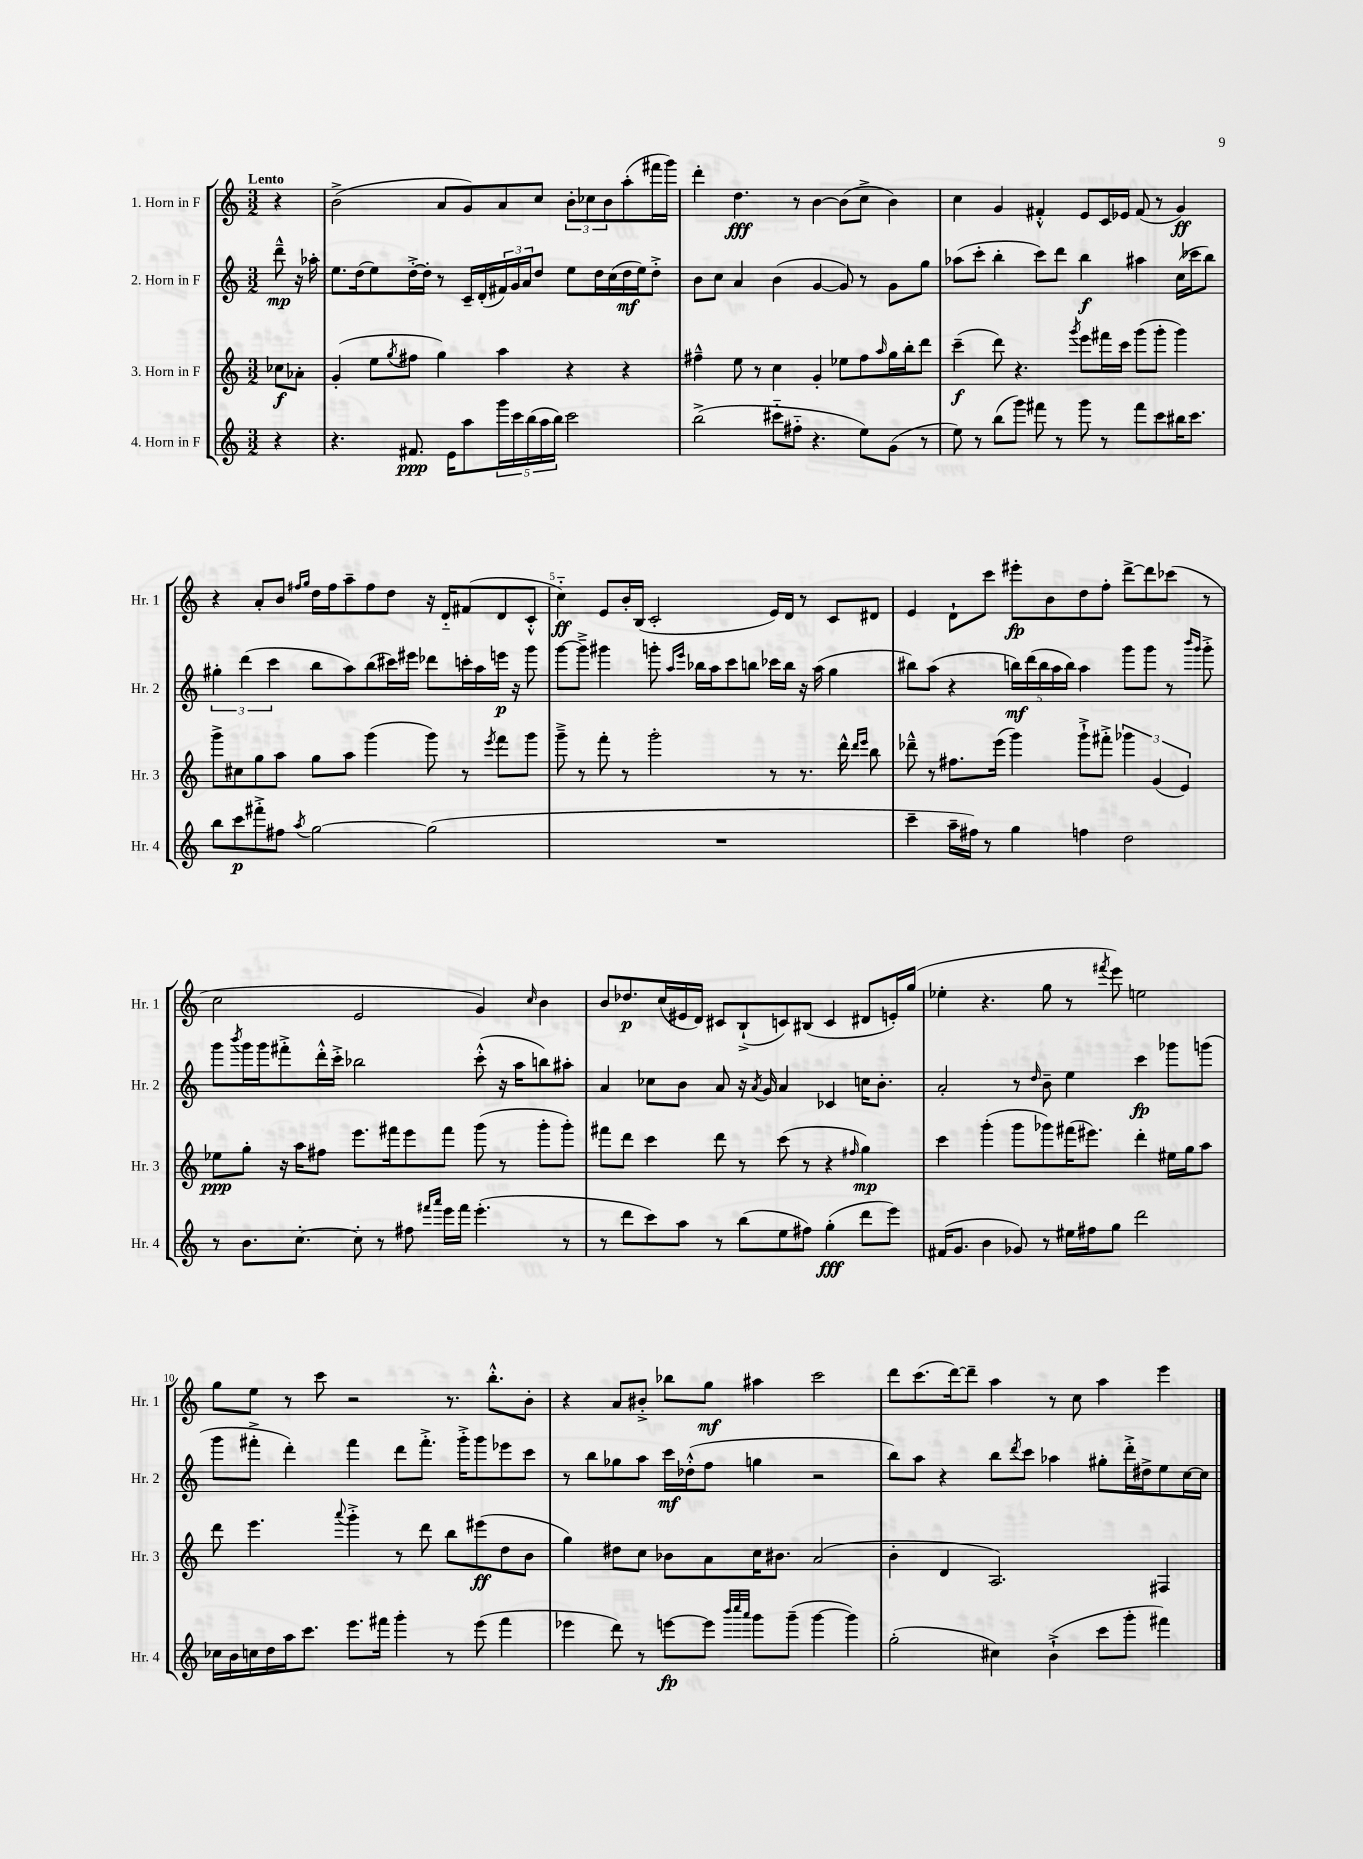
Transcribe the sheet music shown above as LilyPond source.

<<
\new StaffGroup <<
\new Staff = "s0" \with { instrumentName = "1. Horn in F" shortInstrumentName = "Hr. 1" } {
    \clef treble \key c \major \numericTimeSignature \time 3/2 \partial 4 \tempo "Lento"
    r4 |
    b'2->( a'8 g'8) a'8 c''8 \tuplet 3/2 { b'8-. ces''8 b'8 } a''8-.( fis'''16 g'''16) |
    d'''4-. d''4.\fff r8 b'4~ b'8( c''8-> b'4) |
    c''4 g'4 fis'4-.-^ e'8 c'16 ees'16 fis'8( r8 g'4\ff) |
    r4 a'8-. b'8 \grace { fis''16 g''16 } d''16 fis''16 a''8-- fis''8 d''8 r16 d'16-_ fis'8( d'8 c'8-.-^ |
    c''4-_\ff) e'8 b'16-. b16( c'2-. e'16) d'16 r8 c'8 dis'8 |
    e'4 d'8-! c'''8 eis'''8-.\fp b'8 d''8 f''8-. d'''8~-> d'''8 ces'''8( r8 |
    c''2 e'2 g'4) \grace { c''16 } b'4 |
    b'8 des''8.\p c''16( eis'16 d'16) cis'8 b8-!->( c'8) bis8( c'4 dis'8 e'16-.) g''16( |
    ees''4-. r4. g''8 r8 \acciaccatura { fis'''8 } e'''8) e''2 |
    g''8 e''8 r8 c'''8 r2 r8. b''8.-.-^ b'8-. |
    r4 a'8 bis'8-.-> bes''8 g''8\mf ais''4 c'''2 |
    d'''8 c'''8.( d'''16~) d'''8-- a''4 r8 c''8 a''4 e'''4 \bar "|." |
}
\new Staff = "s1" \with { instrumentName = "2. Horn in F" shortInstrumentName = "Hr. 2" } {
    \clef treble \key c \major \numericTimeSignature \time 3/2 \partial 4
    d'''8---^\mp r16 aes''16-. |
    e''8. d''16( e''8) d''16~-.-> d''16-. r8 c'16-- d'16-.( \tuplet 3/2 { fis'16) g'16 a'16 } d''8 e''8 d''16 c''16( d''16\mf e''16) d''8-.-> |
    b'8 c''8 a'4 b'4( g'4~ g'8) r8 g'8 g''8 |
    aes''8( c'''8-. b''4-. c'''8) d'''8 b''4\f ais''4 c''16( ces'''16 b''8) |
    \tuplet 3/2 { gis''4-. d'''4( c'''4 } b''8 a''8) b''8( cis'''16) eis'''16 des'''8 c'''16-. a''16 e'''16\p r16 g'''8 |
    g'''8~ g'''8---> gis'''4 g'''8-. \grace { a''16 e'''16 } bes''16 a''16 c'''8 b''8 ces'''16 b''16 r16 a''16( g''4 |
    bis''8) a''8( r4 \tuplet 5/4 { b''16\mf) d'''16( b''16 a''16 b''16) } a''4 g'''8 g'''8 r8 \grace { b'''16 g'''16 } g'''8-.-> |
    g'''8 \acciaccatura { b'''8 } g'''16 g'''16 fis'''8-.-> d'''16-.-^ c'''16-.-> bes''2 c'''8-.-^( r16 a''16 b''8) ais''8-. |
    a'4 ces''8 b'8 a'8 r16 \acciaccatura { a'8 } g'16 a'4 ces'4 c''16 b'8.-. |
    a'2-. r8 \grace { d''16 } b'8-- e''4 c'''4\fp ges'''8 g'''8( |
    g'''8 fis'''8-.-> d'''4-.) fis'''4 d'''8 fis'''8.-.-> g'''16-.-> g'''8 ees'''8 c'''8 |
    r8 b''8 ges''8 a''8 c'''16\mf des''16-.-^( f''8 g''4 r2 |
    b''8) a''8 r4 b''8 \acciaccatura { d'''8 } c'''8 aes''4 gis''8-. d'''16-.-> dis''16-> e''8 c''16~ c''16 \bar "|." |
}
\new Staff = "s2" \with { instrumentName = "3. Horn in F" shortInstrumentName = "Hr. 3" } {
    \clef treble \key c \major \numericTimeSignature \time 3/2 \partial 4
    ces''8\f aes'8-. |
    g'4-.( e''8 \acciaccatura { g''8 } fis''8 g''4) a''4 r4 r4 |
    fis''4---^ e''8 r8 c''4 g'4-. ees''8 fis''8 \grace { a''16 } g''16 b''16-. d'''8 |
    c'''4--\f( d'''8) r4. \acciaccatura { g'''8 } e'''8 fis'''16 c'''16 g'''8( g'''8-. g'''4) |
    g'''8-> cis''8 g''8 a''8 g''8 a''8 g'''4( g'''8) r8 \acciaccatura { e'''8 } f'''8 g'''8 |
    g'''8---> r8 f'''8-. r8 g'''2-. r8 r8. d'''16-^ \grace { d'''16 e'''16 } b''8 |
    des'''8---^ r8 fis''8. e'''16( g'''4) g'''8-!-> fis'''8-.-> \tuplet 3/2 { ges'''4 g'4( e'4) } |
    ees''8\ppp g''8-. r16 a''16 fis''8 e'''8. fis'''16 e'''8 fis'''8 g'''8( r8 g'''8-. g'''8-.) |
    fis'''8 d'''8 c'''4 d'''8 r8 c'''8( r8 r4 \grace { fis''16 } g''4\mp) |
    c'''4 g'''4-.( g'''8 ges'''8) fis'''16( eis'''8.) d'''4-. eis''16 g''16 a''8 |
    d'''8 e'''4. \appoggiatura { a'''8 } g'''4-.-> r8 d'''8 b''8 eis'''8\ff( d''8 b'8 |
    g''4) dis''8 c''8 bes'8 a'8 c''16 bis'8. a'2( |
    b'4-. d'4 a2.) fis4 \bar "|." |
}
\new Staff = "s3" \with { instrumentName = "4. Horn in F" shortInstrumentName = "Hr. 4" } {
    \clef treble \key c \major \numericTimeSignature \time 3/2 \partial 4
    r4 |
    r4. fis'8.\ppp e'16 a''8 \tuplet 5/4 { g'''16 c'''16 b''16( a''16 b''16) } c'''2 |
    b''2->( cis'''8-_ fis''8-_ r4. e''8) g'8( r8 |
    e''8) r8 b''8( g'''8) fis'''8 r8 g'''8 r8 fis'''8 c'''8 bis''16 c'''8. |
    b''8 c'''8\p fis'''8-.-> fis''8 \acciaccatura { a''8 } g''2~ g''2( |
    R1. |
    c'''4-- a''16-- fis''16) r8 g''4 f''4 d''2 |
    r8 b'8. c''8.~-. c''8-. r8 fis''8 \grace { fis'''16 a'''16 } e'''16 fis'''16 e'''4.-.( r8 |
    r8 d'''8 c'''8) a''8 r8 b''8( e''8 fis''8) g''4-.\fff( d'''8 e'''8) |
    fis'16( g'8. b'4 ges'8) r8 eis''16 fis''16 g''8 d'''2 |
    ces''16 b'16 c''16 d''16 a''16 c'''8. e'''8. fis'''16 g'''4-. r8 e'''8( fis'''4 |
    ees'''4 d'''8) r8 e'''8~\fp e'''8 \grace { b'''32 c''''32 a'''32 } g'''8 g'''8--( g'''4~ g'''4) |
    g''2-.( cis''4) b'4-!->( c'''8 g'''8-. fis'''4) \bar "|." |
}
>>
>>
\layout { \context { \Score \override BarNumber.break-visibility = ##(#f #t #t) barNumberVisibility = #(every-nth-bar-number-visible 5) } }
